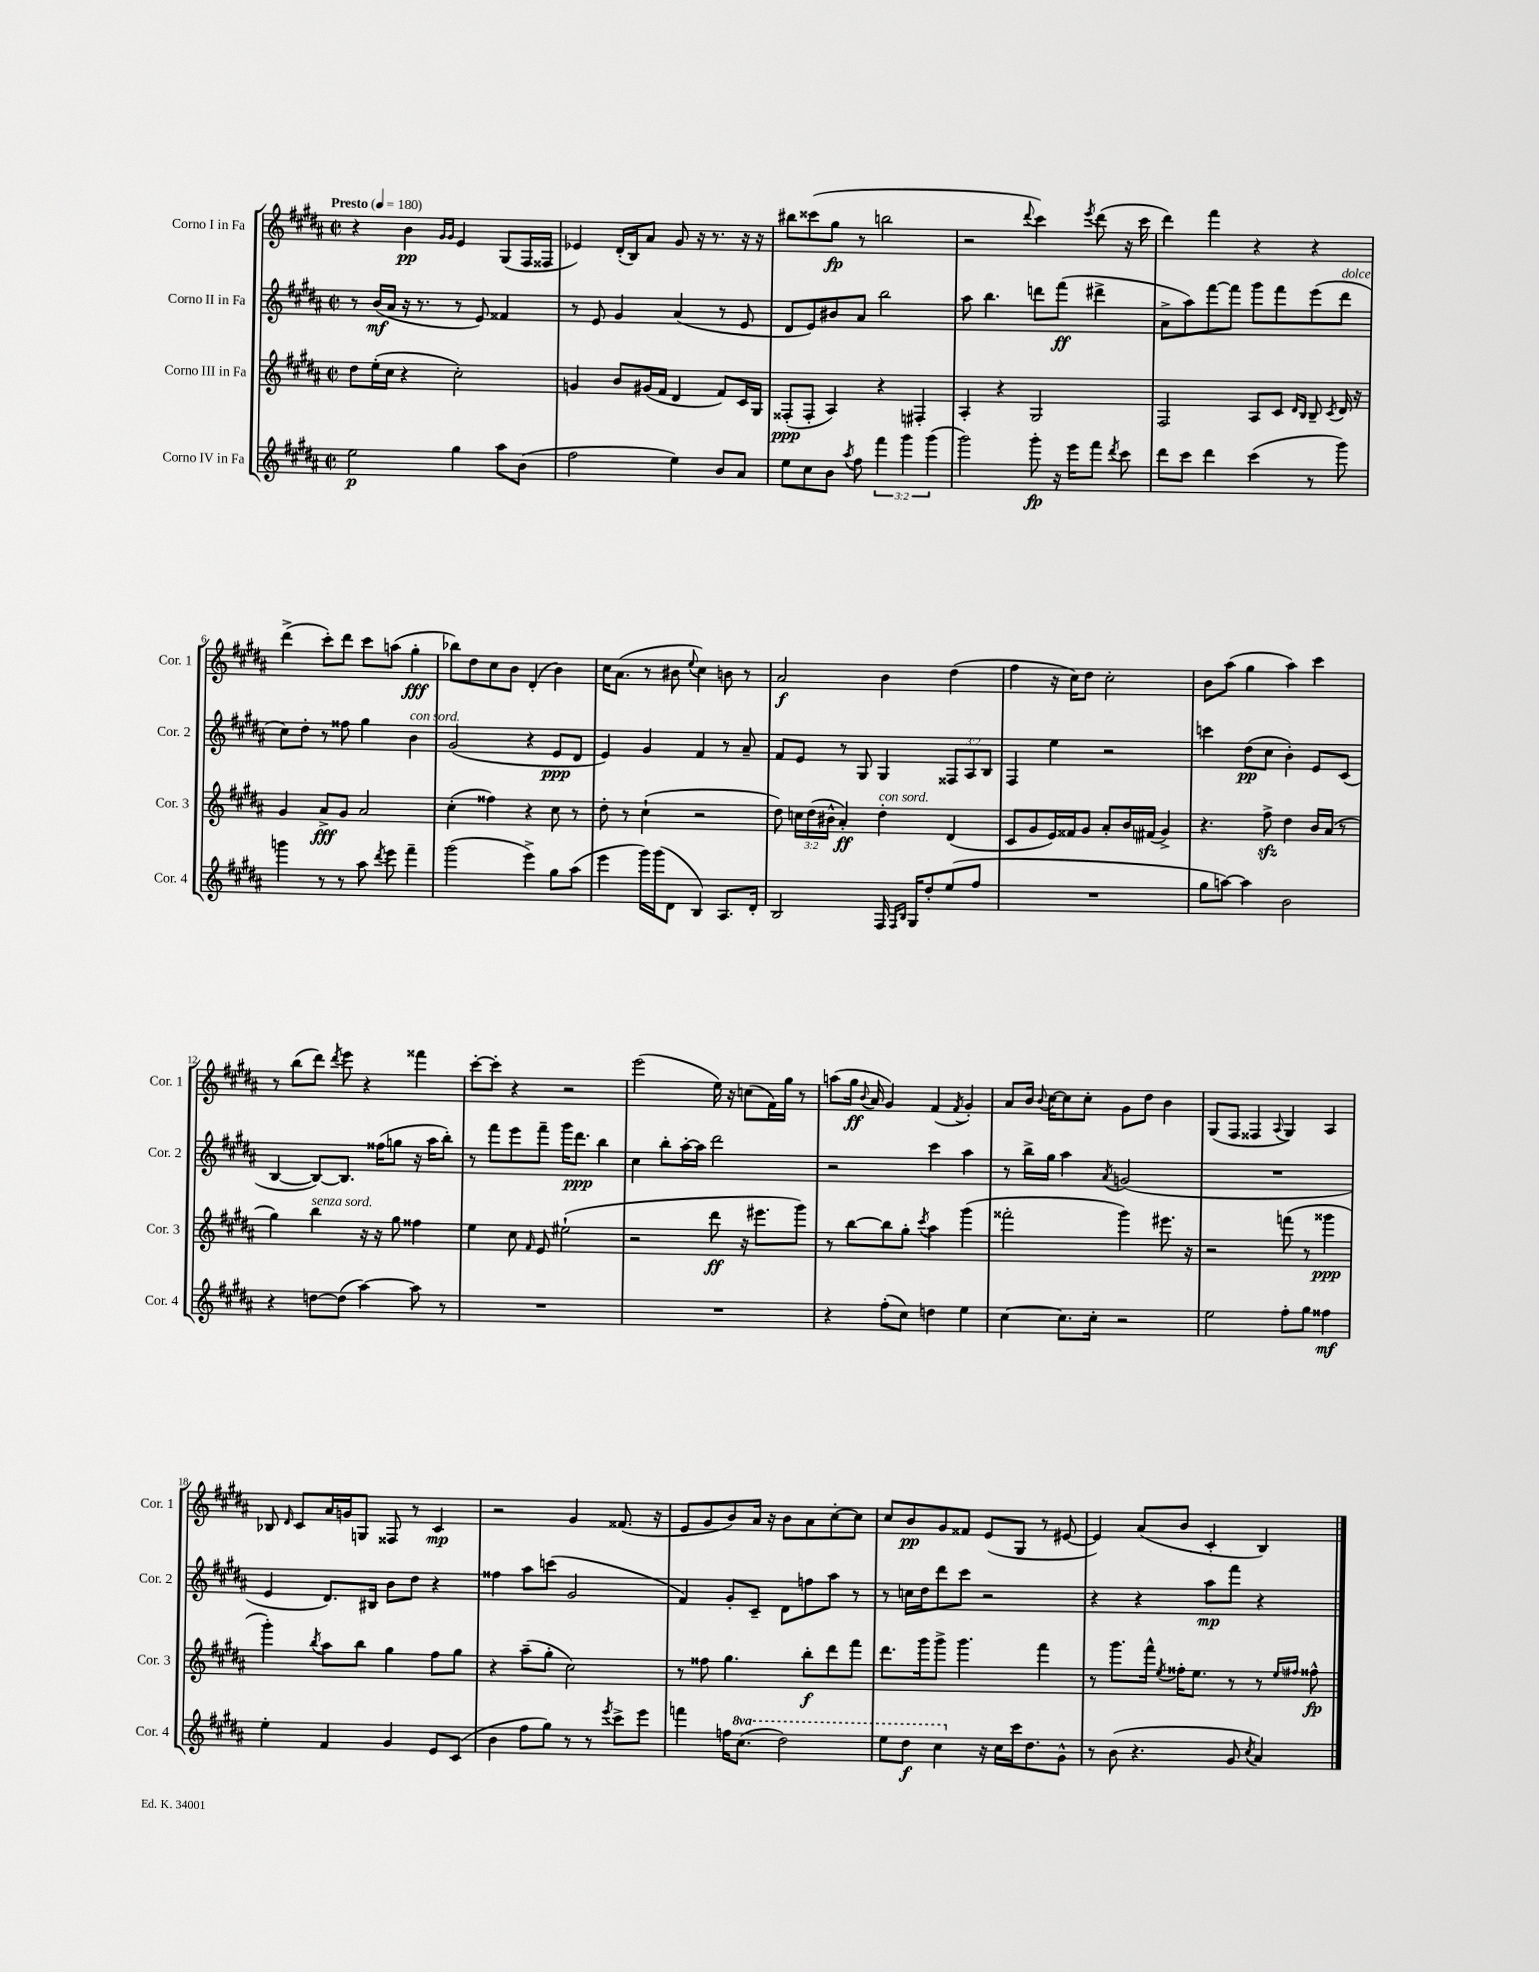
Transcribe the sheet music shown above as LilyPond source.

<<
\new StaffGroup <<
\new Staff = "s0" \with { instrumentName = "Corno I in Fa" shortInstrumentName = "Cor. 1" } {
    \clef treble \key b \major \defaultTimeSignature \time 2/2 \tempo "Presto" 4 = 180
    \autoBeamOff r4 b'4\pp \grace { gis'16[ gis'16] } e'4 gis8[( fis16 fisis16] |
    ees'4) dis'16[-.( b16) ais'8] gis'8 r16 r8. r16 r16 |
    bis''8[ cisis'''8( gis''8]\fp r8 b''2 |
    r2 \appoggiatura { dis'''8 } cis'''4) \acciaccatura { e'''8 } dis'''8( r16 cis'''16 |
    dis'''4) fis'''4 r4 r4 |
    dis'''4->( cis'''8[-.) dis'''8] cis'''8[ a''8]( gis''4-.\fff |
    bes''8[) dis''8 cis''8 b'8] dis'4-.( b'4) |
    cis''16[ ais'8.]( r8 bis'8 \appoggiatura { e''8 } cis''4) b'8 r8 |
    ais'2\f b'4 dis''4( |
    fis''4 r16 cis''16[) dis''8] cis''2-. |
    b'8[ ais''8]( gis''4 ais''4) cis'''4 |
    r8 b''8[( dis'''8]) \acciaccatura { dis'''8 } e'''8 r4 fisis'''4 |
    cis'''8[~-. cis'''8]-. r4 r2 |
    e'''2( e''16) r16 c''8[( fis'16) gis''16] r8 |
    a''8[( gis''16]\ff \appoggiatura { b'8 } ais'16 gis'4) fis'4( \acciaccatura { fis'8 } gis'4-.) |
    ais'8[ b'16] \appoggiatura { b'8 } cis''16[~ cis''8 cis''8]-. gis'8[ dis''8] b'4 |
    gis8[( fis8] fisis4 \appoggiatura { ais8 } gis4) ais4 |
    bes8 \grace { dis'16 } cis'8[ ais'16 g'16 g8] fisis8 r8 cis'4\mp |
    r2 gis'4 fisis'8.( r16 |
    e'8[ gis'8 b'8) ais'16] r16 b'8[ ais'8 cis''8~-. cis''8] |
    cis''8[ b'8\pp gis'8 fisis'8] e'8[( gis8] r8 eis'8~ |
    eis'4) ais'8[( b'8] cis'4-. b4) \bar "|." |
}
\new Staff = "s1" \with { instrumentName = "Corno II in Fa" shortInstrumentName = "Cor. 2" } {
    \clef treble \key b \major \defaultTimeSignature \time 2/2 \override Staff.TupletNumber.text = #tuplet-number::calc-fraction-text
    \autoBeamOff r8 b'16[\mf( ais'16] r16 r8. r8 e'8) fisis'4 |
    r8 e'8 gis'4 ais'4( r8 e'8 |
    dis'8[ e'8) bis'8 ais'8] b''2 |
    ais''8 b''4. d'''8[ fis'''8]\ff( dis'''4-> |
    ais'8[-> ais''8) fis'''8~ fis'''8] gis'''8[ fis'''8 e'''8( dis'''8]^\markup { \italic "dolce" } |
    cis''8[) dis''8]-. r8 fisis''8 gis''4 b'4^\markup { \italic "con sord." } |
    gis'2( r4 e'8[\ppp dis'8] |
    e'4) gis'4 fis'4 r8 ais'8-- |
    fis'8[ e'8] r8 gis8 gis4 \tuplet 3/2 { fisis8[ ais8 b8] } |
    fis4 e''4 r2 |
    c'''4 dis''8[\pp( cis''8] b'4-.) e'8[ cis'8]( |
    b4~ b8[~) b8.] fisis''16[( g''8] r16 ais''16[ b''8]-.) |
    r8 fis'''8[ e'''8 fis'''8]-- gis'''16[ dis'''8.]\ppp b''4 |
    cis''4 b''8[-. ais''16~-. ais''16] dis'''2 |
    r2 cis'''4 ais''4 |
    r8 b''16[-> gis''16] ais''4 \acciaccatura { ais'8 } g'2( |
    R1 |
    e'4 dis'8.[) bis16] b'8[ dis''8] r4 |
    fisis''4 ais''8[ c'''8]( gis'2 |
    fis'4) gis'8[-. cis'8]-- dis'8[ f''8 ais''8] r8 |
    r8 c''16[ dis''16 dis'''8 cis'''8] r2 |
    r4 r4 ais''8[\mp fis'''8] r4 \bar "|." |
}
\new Staff = "s2" \with { instrumentName = "Corno III in Fa" shortInstrumentName = "Cor. 3" } {
    \clef treble \key b \major \defaultTimeSignature \time 2/2 \override Staff.TupletNumber.text = #tuplet-number::calc-fraction-text
    \autoBeamOff dis''8[ e''16-.( cis''16] r4 cis''2-.) |
    g'4 b'8[ gis'16( fis'16] dis'4 fis'8[) cis'16 gis16] |
    fisis8[-.\ppp( fisis8]-. ais4) r4 fis4-. |
    ais4-. r4 gis2 |
    fis2 ais8[ cis'8] \grace { dis'16[ b16] } b8-- \acciaccatura { cis'8 } dis'16 r16 |
    gis'4 ais'8[->\fff gis'8] ais'2 |
    cis''4-.( fisis''4) r4 cis''8 r8 |
    dis''8-. r8 cis''4-!( r2 |
    dis''8) \tuplet 3/2 { c''16[ dis''16( bis'16]-^ } ais'4-.\ff) dis''4-.^\markup { \italic "con sord." } dis'4( |
    cis'8[ gis'8 e'16) fisis'16 gis'8] ais'8[-. b'16 fis'16]( gis'4->) |
    r4. fis''8->\sfz dis''4 b'16[ ais'16]( r8 |
    gis''4) b''4^\markup { \italic "senza sord." } r16 r16 gis''8 fisis''4 |
    e''4 cis''8 \grace { fis'16 } e'8 eis''2-!( |
    r2 dis'''8\ff r16 eis'''8.[ gis'''8]) |
    r8 b''8[~ b''8 gis''8]-. \acciaccatura { cis'''8 } ais''4 gis'''4( |
    fisis'''2-. gis'''4) eis'''8. r16 |
    r2 f'''8( r8 gisis'''4\ppp |
    gis'''4-.) \acciaccatura { b''8 } ais''8[ b''8] gis''4 fis''8[ gis''8] |
    r4 ais''8[--( gis''8]-. cis''2) |
    r8 fisis''8 gis''4. b''8[-.\f dis'''8 fis'''8] |
    dis'''8.[ gis'''16 gis'''8]-> gis'''4. fis'''4 |
    r8 gis'''8.[ fis'''16]-^ \acciaccatura { e''8 } fisis''16[-. e''8.] r8 r8 \grace { e''16[ fis''16] } fisis''8-^\fp \bar "|." |
}
\new Staff = "s3" \with { instrumentName = "Corno IV in Fa" shortInstrumentName = "Cor. 4" } {
    \clef treble \key b \major \defaultTimeSignature \time 2/2 \override Staff.TupletNumber.text = #tuplet-number::calc-fraction-text \set Staff.ottavationMarkups = #ottavation-simple-ordinals
    \autoBeamOff e''2\p gis''4 ais''8[ b'8]( |
    fis''2 e''4) b'8[ ais'8] |
    e''8[ cis''8 b'8] \acciaccatura { ais''8 } fis''8 \tuplet 3/2 { fis'''4 gis'''4 gis'''4( } |
    gis'''2) gis'''8-.\fp r16 e'''16[ fis'''8] \acciaccatura { dis'''8 } cis'''8 |
    dis'''8[ cis'''8] dis'''4 cis'''4( r8 gis'''8) |
    g'''4 r8 r8 ais''8 \acciaccatura { dis'''8 } e'''8 fis'''4-- |
    gis'''2( e'''4->) gis''8[ ais''8]( |
    e'''4 gis'''16[) gis'''16( dis'8] b4) ais8.[ dis'16]-. |
    b2 fis16 \grace { fis16[ b16] } gis16[ dis''8-. e''8( fis''8] |
    R1 |
    gis''8[ a''8]~) a''4 b'2 |
    r4 d''8[~ d''8]( ais''4~) ais''8 r8 |
    R1 |
    R1 |
    r4 fis''8[-.( cis''8]) d''4 e''4 |
    cis''4~ cis''8.[ cis''16]-. r2 |
    e''2 fis''8[-. gis''8] fisis''4\mf |
    e''4-. fis'4 gis'4 e'8[ cis'8]( |
    b'4 fis''8[ gis''8]) r8 r8 \acciaccatura { e'''8 } cis'''8[-> e'''8] |
    f'''4 f''16[ \ottava #1 cis'''8.]( dis'''2) |
    e'''8[ dis'''8]\f cis'''4 \ottava #0 r16 cis''16[ cis'''16 dis''8. gis'8]-^ |
    r8 b'8( r4. gis'8 \acciaccatura { cis''8 } ais'4) \bar "|." |
}
>>
>>
